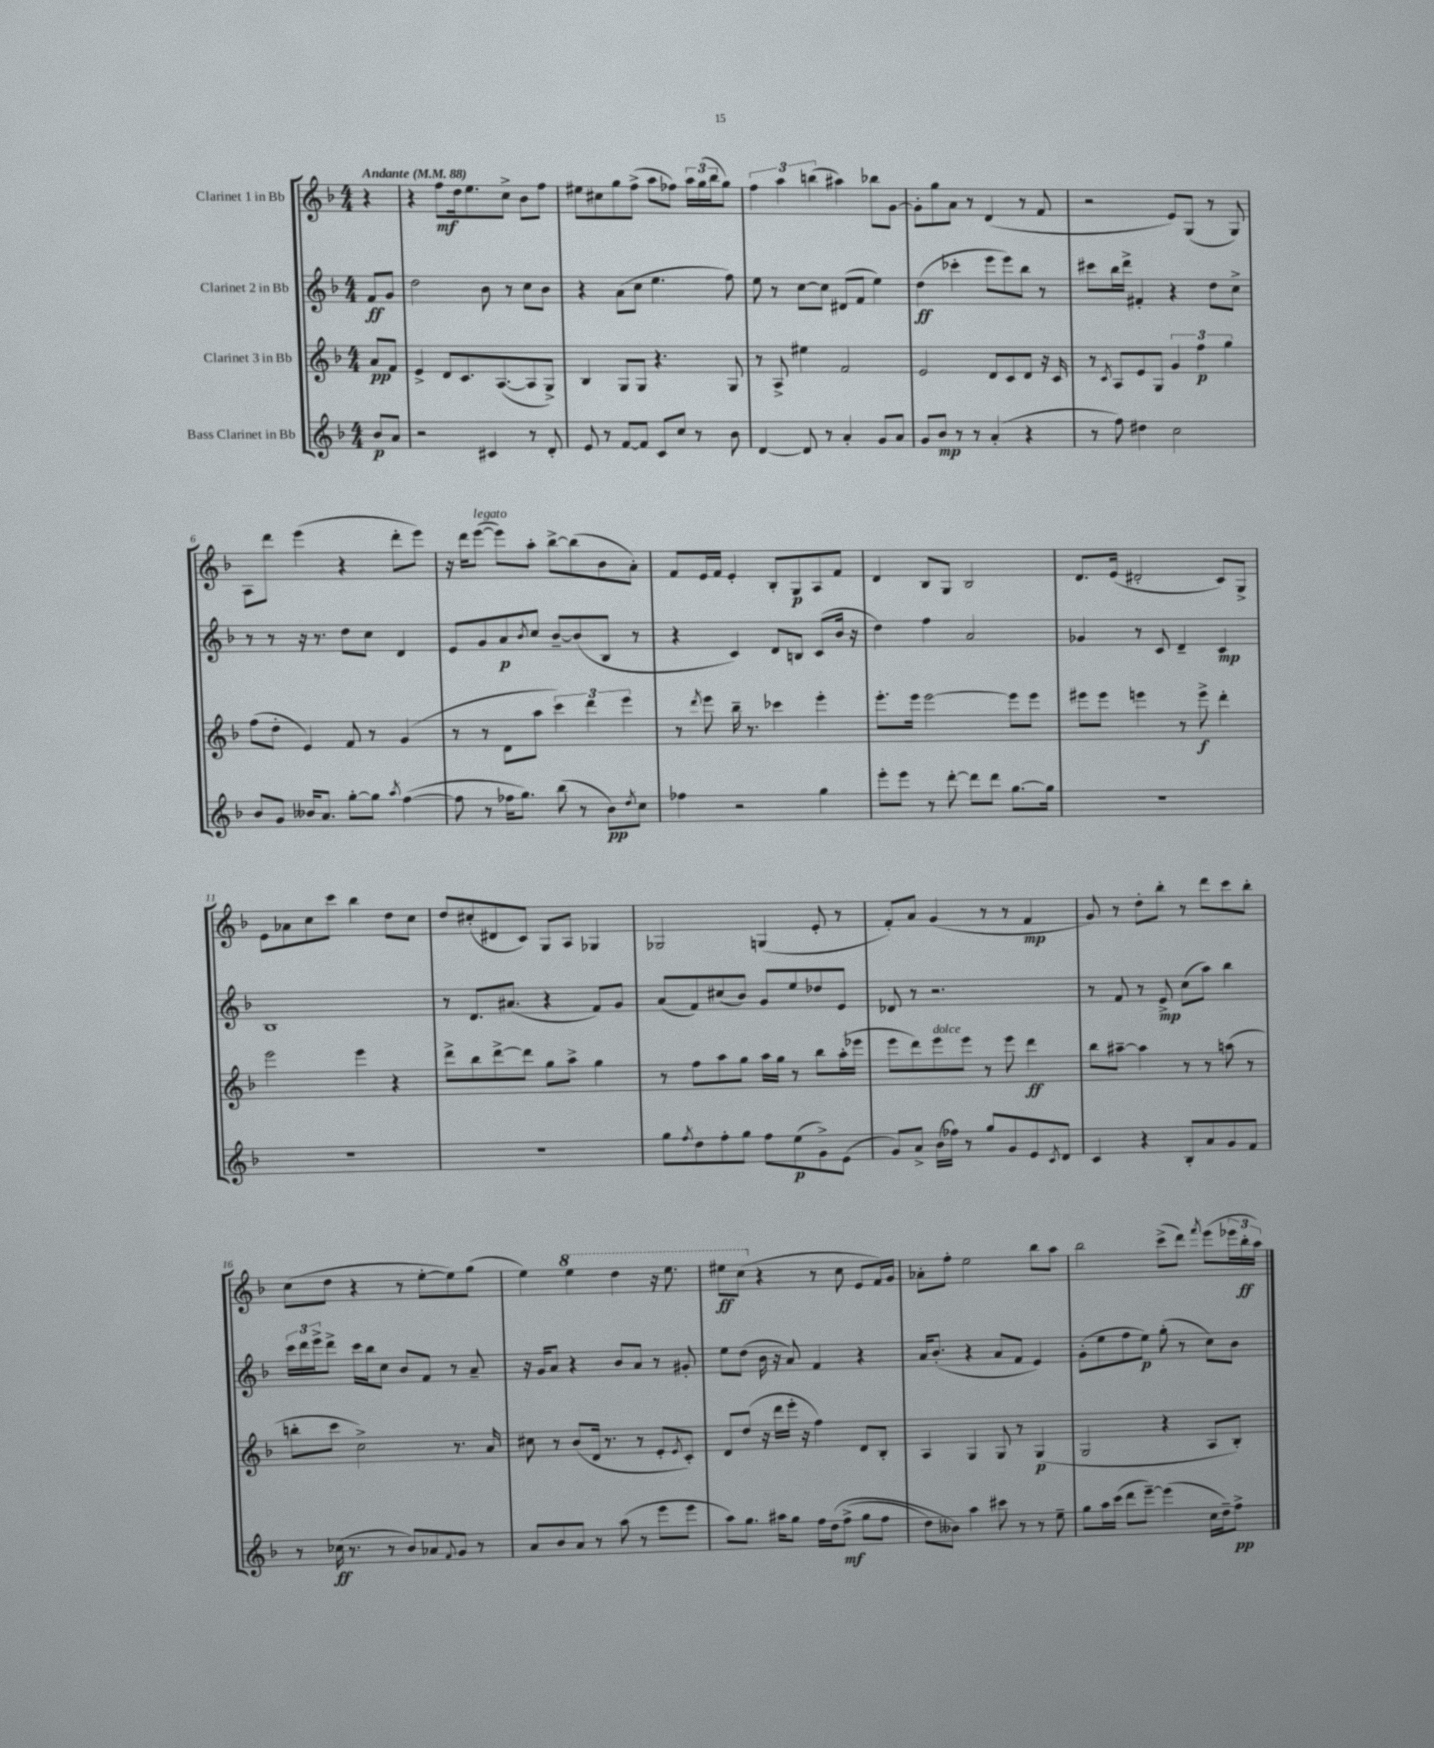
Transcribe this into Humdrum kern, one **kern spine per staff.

**kern	**kern	**kern	**kern
*staff4	*staff3	*staff2	*staff1
*clefG2	*clefG2	*clefG2	*clefG2
*k[b-]	*k[b-]	*k[b-]	*k[b-]
*M4/4	*M4/4	*M4/4	*M4/4
*MM88	*MM88	*MM88	*MM88
8b-/L	8a/L	8f/L	4r
8a/J	8f/J	8g/J	.
=	=	=	=
2r	4e^/	2dd\	4r
.	8d/L	.	8ff\L
.	8.c/	.	16dd\k
.	.	.	8.ee\
4c#/	.	8b-\	.
.	([8.A/	.	.
.	.	8r	8cc^\J
8r	8A/]	8cc\L	8b-\L
8d'/	8G^/J)	8b-\J	8ff\J
=	=	=	=
8e/	4B-/	4r	8ee#\L
8r	.	.	8cc#\
[8f/L	8G/L	(8a\L	8gg\
8f/]J	8G/J	8cc\J	(8ff^\J
8c/L	4.r	4.ee\	8aa\L
8cc/J	.	.	8ff-\J)
8r	.	.	24aa\LL
.	.	.	(24gg\
.	.	.	24bb-\J
8b-\	8G/	8ff\)	8gg\J)
=	=	=	=
[4d/	8r	8ee\	6ff\
.	8A^/	8r	.
.	.	.	6aa\
8d/]	4ee#\	[8cc\L	.
.	.	.	(6bb\
8r	.	8cc\]J	.
4a'/	2f/	(8d#/L	4aa#\)
.	.	8f/J	.
8g/L	.	4ee\)	8bb-\L
8a/J	.	.	[8g\J
=	=	=	=
8g/L	2e/	(4dd\	8g'\]L
8b-/J	.	.	8gg\
8r	.	4ccc-'\	8a\J
8r	.	.	8r
(4a'/	8d/L	8eee\L	(4d/
.	8c/	8eee\)	.
4r	8d/J	8bb-\J	8r
.	16r	8r	8f/
.	16c/	.	.
=	=	=	=
8r	8r	8ccc#\L	2r
.	8qc/	.	.
8ff\)	8A/L	16bb-\L	.
.	.	16ddd^\JJ	.
4dd#\	8e/	4f#'/	.
.	8G/J	.	.
2cc\	6g/	4r	8e/L)
.	.	.	(8G/J
.	6ff\	.	.
.	.	8dd\L	8r
.	6gg\	.	.
.	.	8cc^\J	8G/)
=	=	=	=
8b-/L	(8ff\L	8r	8A\L
8g/J	8dd'\J	8r	8ddd\J
16b--/LK	4e/)	16r	(4eee\
8.a/J	.	8.r	.
[8gg'\L	8f/	8dd\L	4r
8gg\]J	8r	8cc\J	.
8qaa/	.	.	.
([4ff\	(4g/	4d/	8ddd'\L
.	.	.	8eee\J)
=	=	=	=
8ff\]	8r	8e/L	16r
.	.	.	16ddd\LK
8r	8r	8g/	([8eee\J
16ff-\LK	8d\L	8a/	8eee\]L)
8.gg\J)	.	.	.
.	.	8qb-/	.
.	8aa\J	8cc/J	8aa'\J
(8bb-\	6ccc\)	[8b-~/L	[8bb-^\L
8r	.	(8b-/]	(8bb-\]
.	6ddd\	.	.
8b-\L)	.	8B-/J	8b-\
.	6eee\	.	.
8qdd/	.	.	.
8cc\J	.	8r	8a'\J)
=	=	=	=
4ff-\	8r	4r	8f/L
.	8qddd/	.	.
.	8eee\	.	16e/L
.	.	.	16f/JJ
2r	16bb-~\	4c/)	4e'/
.	8.r	.	.
.	4ccc-\	8d/L	8B-'/L
.	.	8B/J	8G/
4gg\	4eee'\	(8c/L	8A/
.	.	16b-/Jk	8f/J
.	.	16r	.
=	=	=	=
8eee'\L	8.eee'\L	4dd\)	4d/
8eee\J	.	.	.
.	16eee\Jk	.	.
8r	[2eee\	4ff\	8B-/L
[8ddd'\	.	.	8G/J
8ddd\]L	.	2a/	2B-/
8ddd\J	.	.	.
[8.gg\L	8eee\]L	.	.
.	8eee\J	.	.
16gg\]Jk	.	.	.
=	=	=	=
1r	8eee#\L	4g-/	8.d/L
.	8eee#\J	.	.
.	.	.	(16e/Jk
.	4eee\	8r	2d#'/
.	.	8c/	.
.	8r	4d~/	.
.	8eee^\	.	.
.	4ddd'\	4c/	8c/L)
.	.	.	8G^/J
=	=	=	=
1r	2eee\	1B-	8e\L
.	.	.	8a-\
.	.	.	8cc\
.	.	.	8ccc\J
.	4eee\	.	4bb-\
.	4r	.	8dd\L
.	.	.	8cc\J
=	=	=	=
1r	8ddd^\L	8r	8dd/L
.	8bb-\	8.d/L	(8cc#'/
.	[8ddd^\	.	8d#/
.	.	(8.a#/J	.
.	8ddd\]J	.	8c/J)
.	8gg\L	4r	8G/L
.	8aa^\J	.	8A/J
.	4gg\	8f/L)	4G-/
.	.	8g/J	.
=	=	=	=
8gg\L	8r	(8a/L	2G-/
8qff/	.	.	.
8dd\	8ff\L	8f/)	.
8ff'\	8aa\	(8cc#/	.
8gg\J	8gg\J	8b-/J)	.
8ff\L	16aa\LL	8g/L	(4G/
.	16gg\JJ	.	.
(8ee\	8r	8ee/	.
8g^\)	8bb-\L	8dd-/	8e'/
(8e\J	(16aa'\L	8e/J	8r
.	16eee-\JJ	.	.
=	=	=	=
8g/L)	8eee\L	8d-/	8f'/L)
8a^/J	8ddd\)	8r	8a/J
(16b-\LL	8eee\	2.r	(4g/
16ff-\JJ)	.	.	.
8r	8eee\J	.	.
8gg/L	8r	.	8r
8g/	8eee\	.	8r
8e/	4ddd\	.	4f/
8qc/	.	.	.
8d/J	.	.	.
=	=	=	=
4c/	8bb-\L	8r	8g/)
.	[8aa#~\J	8f/	8r
4r	4aa#\]	8r	8dd'\L
.	.	8e^/	8bb-'\J
8B-'/L	8r	(8cc\L	8r
8a/	8r	8aa\J)	8ddd\L
8g/	(8aa\	4bb-\	8ccc\
8f/J	8r	.	8bb-'\J
=	=	=	=
8r	8bb'\L	24ccc\LL	(8cc\L
.	.	24ddd\	.
.	.	24eee^\J	.
(16cc-\	8ccc\J	8ddd^\J	8dd\J
8.r	.	.	.
.	2cc^\)	16ccc\LL	4r
.	.	16bb-\J	.
8r	.	8cc\J	.
8b-/L)	.	8b-/L	8r
8a-/	.	8f/J	[8ee'\L
8qqf/	.	.	.
8g/J	8.r	8r	8ee\])
8r	.	8a~/	(8gg\J
.	16a/	.	.
=	=	=	=
8a/L	8cc#\	16r	4ee\)
.	.	16g/LK	.
8b-/	8r	8a/J	.
8a/J	(8b-/L	4r	4eee\
8r	16d/Jk	.	.
.	8.r	.	.
(8aa\	.	8b-/L	4ddd\
8r	8r	8a/J	.
8eee\L	8e'/L	8r	16r
.	.	.	8.eee\
.	8qe/	.	.
8eee\J	8c'/J)	8g#'/	.
=	=	=	=
8aa\L)	8d/L	8ee\L	8eee#\L
8.gg\J	(8dd/J	(8dd\J	(8ccc\J
.	16r	16b-\	4r
16aa#\LK	16ddd\LL	16r	.
8gg\J	16eee'\JJ	8a/)	.
.	16r	.	.
16ff\LL	4ff\)	4f/	8r
&(16dd\J	.	.	.
(8ff^\J	.	.	8cc\
8gg\L	8d/L	4r	8e/L
8ff\J	8B-'/J	.	16f/L)
.	.	.	16g/JJ
=	=	=	=
8dd\L)	4A/	16a/LK	8a-'\L
.	.	(8.b-'/J	.
8b--\J&)	.	.	8ff'\J
4aa\	4G/	4r	2ee\
8ccc#\	8G/	8a/L	.
8r	8r	8f/J	.
8r	(4G/	4e/)	8bb-\L
8ee~\	.	.	8aa\J
=	=	=	=
8gg\L	2G/	(8g'\L	2bb-\
16aa\L	.	8ee\	.
(16ccc\JJ	.	.	.
8ddd\L	.	8ff\	.
[8eee~\J)	.	8ee\J)	.
(4eee\]	4r	(8gg'\	(8ccc^\L
.	.	8r	8ddd\J)
.	.	.	8qfff/
16cc\LL	8A/L	8cc\L)	(8eee\L
16dd~\J)	.	.	.
8ff^\J	8B-'/J)	8b-\J	24eee-\L
.	.	.	24bb-'\
.	.	.	24aa\JJ)
==	==	==	==
*-	*-	*-	*-
